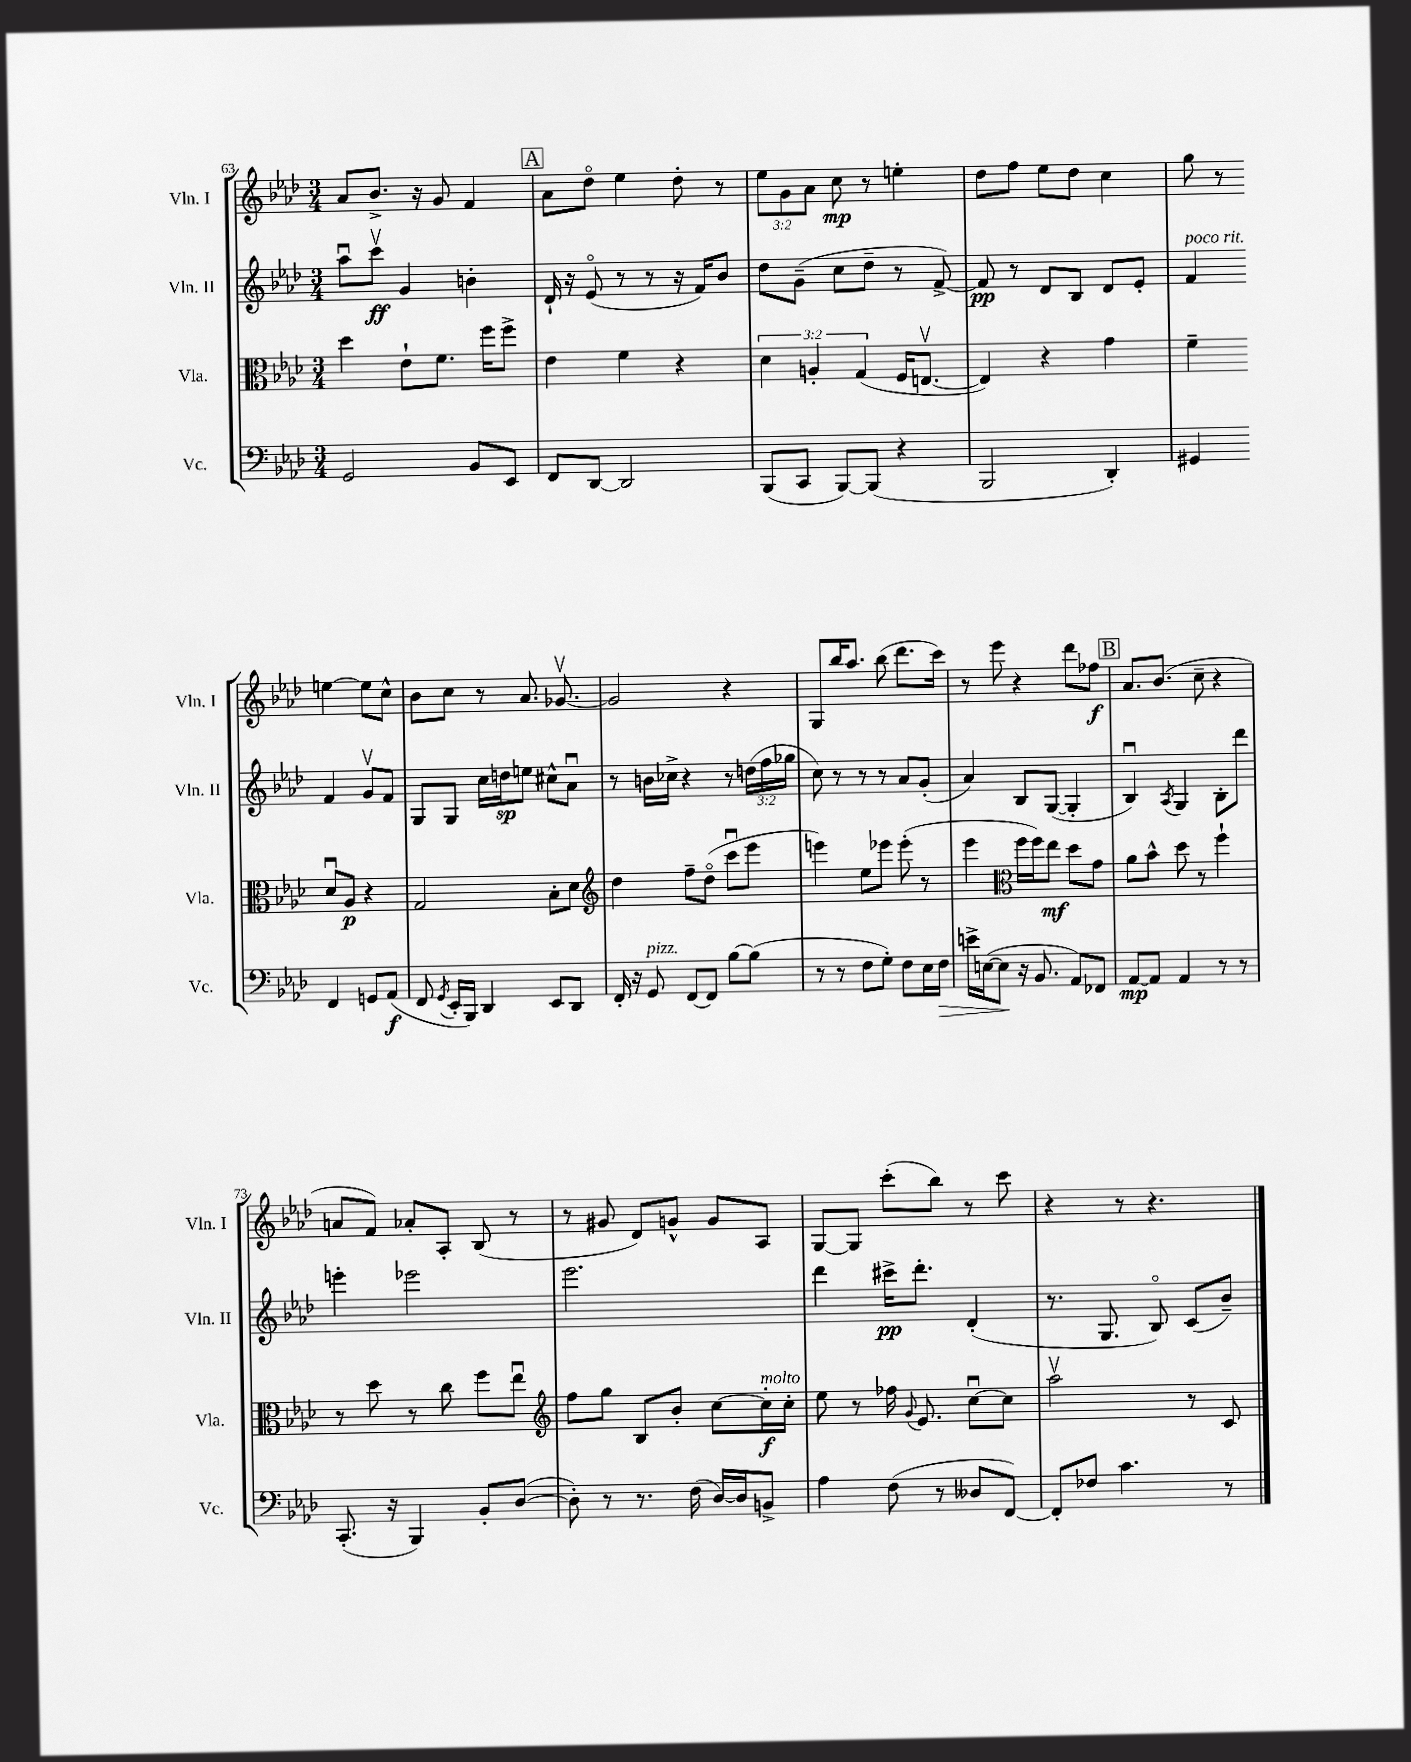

**kern	**kern	**kern	**kern
*staff4	*staff3	*staff2	*staff1
*clefF4	*clefC3	*clefG2	*clefG2
*k[b-e-a-d-]	*k[b-e-a-d-]	*k[b-e-a-d-]	*k[b-e-a-d-]
*M3/4	*M3/4	*M3/4	*M3/4
2GG/	4dd-\	8aa-u\L	8a-/L
.	.	8cccv\J	8.b-^/J
.	8e-`\L	4g/	.
.	.	.	16r
.	8.f\J	.	8g/
8BB-/L	.	4b'\	4f/
.	16ff\LK	.	.
8EE-/J	8ff^\J	.	.
=	=	=	=
8FF/L	4e-\	16d-`/	8a-\L
.	.	16r	.
[8DD-/J	.	(8e-o/	8dd-o\J
2DD-/]	4f\	8r	4ee-\
.	.	8r	.
.	4r	16r	8dd-'\
.	.	16f/LK)	.
.	.	8b-/J	8r
=	=	=	=
(8BBB-/L	6d-\	8dd-\L	12ee-\L
.	.	.	12g\
8CC/J	.	(8g~\J	.
.	6A'/	.	12a-\J
[8BBB-/L)	.	8cc\L	8cc\
.	(6G/	.	.
(8BBB-/]J	.	8dd-~\J	8r
4r	16F/LK	8r	4ee'\
.	[8.Ev/J	.	.
.	.	[8f^/)	.
=	=	=	=
2BBB-/	4E/])	8f/]	8dd-\L
.	.	8r	8ff\J
.	4r	8d-/L	8ee-\L
.	.	8B-/J	8dd-\J
4DD-'/)	4g\	8d-/L	4cc\
.	.	8e-'/J	.
=	=	=	=
4GG#/	4f~\	4f/	8gg\
.	.	.	8r
4FF/	8d-u/L	4f/	[4ee\
.	8A-/J	.	.
8GG/L	4r	8gv/L	8ee\]L
(8AA-/J	.	8f/J	8cc^^\J
=	=	=	=
8FF/	2G/	8G/L	8b-\L
8qGG/	.	.	.
16EE-'/LL	.	8G/J	8cc\J
16BBB-/JJ)	.	.	.
4DD-/	.	16cc\LL	8r
.	.	16dd\J	.
.	.	8ee\J	8.a-/
8EE-/L	8B-'\L	8cc#^^\L	.
.	.	.	[8.g-v/
8DD-/J	8d-\J	8a-u\J	.
=	=	=	=
*	*clefG2	*	*
16FF'/	4dd-\	8r	2g-/]
16r	.	.	.
8GG/	.	16b\LL	.
.	.	16cc-^\JJ	.
[8FF/L	8ff~\L	4r	.
8FF/]J	(8dd-o\J	.	.
[8B-\L	8cccu\L	8r	4r
(8B-\]J	8eee-\J	(24dd\LL	.
.	.	24ff\	.
.	.	24gg-\JJ	.
=	=	=	=
8r	4eee\)	8cc\)	8G/L
8r	.	8r	16bb-/K
.	.	.	8.aa-/J
8F\L	8ee-\L	8r	.
8G'\J)	8eee-\J	8r	(8bb-\
8F\L	(8eee-'\	8a-/L	8.ddd-\L
16E-\L	8r	(8g'/J	.
16F\JJ	.	.	16ccc\Jk)
=	=	=	=
16e^\LL	4eee-\	4a-/)	8r
([16E\J	.	.	.
8E\]J	.	.	8eee-\
*	*clefC3	*	*
16r	16ff\LL	8B-/L	4r
8.BB-/	16ff\J)	.	.
.	8ee-\J	([8G/J	.
8AA-/L)	8dd-\L	4G'/]	8ddd-\L
8FF-/J	8g\J	.	8ff-\J
=	=	=	=
[8AA-/L	8a-\L	4B-u/)	8.a-/L
8AA-/]J	8b-^^\J	.	.
.	.	.	(8.b-/J
.	.	8qA-/	.
4AA-/	8dd-\	4G/	.
.	8r	.	8cc~\
8r	4ff`\	8B-'\L	4r
8r	.	8ddd-\J	.
=	=	=	=
(8.CC'/	8r	4eee'\	8a/L
.	8dd-\	.	8f/J)
16r	.	.	.
4BBB-/)	8r	2eee-\	8a-'/L
.	8cc\	.	8A-'/J
8BB-'/L	8ff\L	.	(8B-/
([8D-/J	8ee-u\J	.	8r
=	=	=	=
*	*clefG2	*	*
8D-'\])	8ff\L	2.eee-\	8r
8r	8gg\J	.	8g#/
8.r	8B-/L	.	8d-/L)
.	8b-'/J	.	8g^^/J
(16F\	.	.	.
[16D-/LL)	[8cc\L	.	8g/L
16D-/]J	.	.	.
8BB^/J	16cc'\]L	.	8A-/J
.	16cc'\JJ	.	.
=	=	=	=
4A-\	8ee-\	4ddd-\	[8G/L
.	8r	.	8G/]J
(8F\	16ff-\	16ccc#^\LK	(8ccc'\L
.	8qqg/	.	.
.	8.e-/	8.ddd-'\J	.
8r	.	.	8bb-\J)
8D--/L	[8ccu\L	(4d-'/	8r
[8FF/J)	8cc\]J	.	8ccc\
=	=	=	=
8FF'/]L	2aa-v\	8.r	4r
8F-/J	.	.	.
.	.	8.G/	.
4.c\	.	.	8r
.	.	8B-o/)	4.r
.	8r	(8c/L	.
8r	8c/	8b-~/J)	.
==	==	==	==
*-	*-	*-	*-
